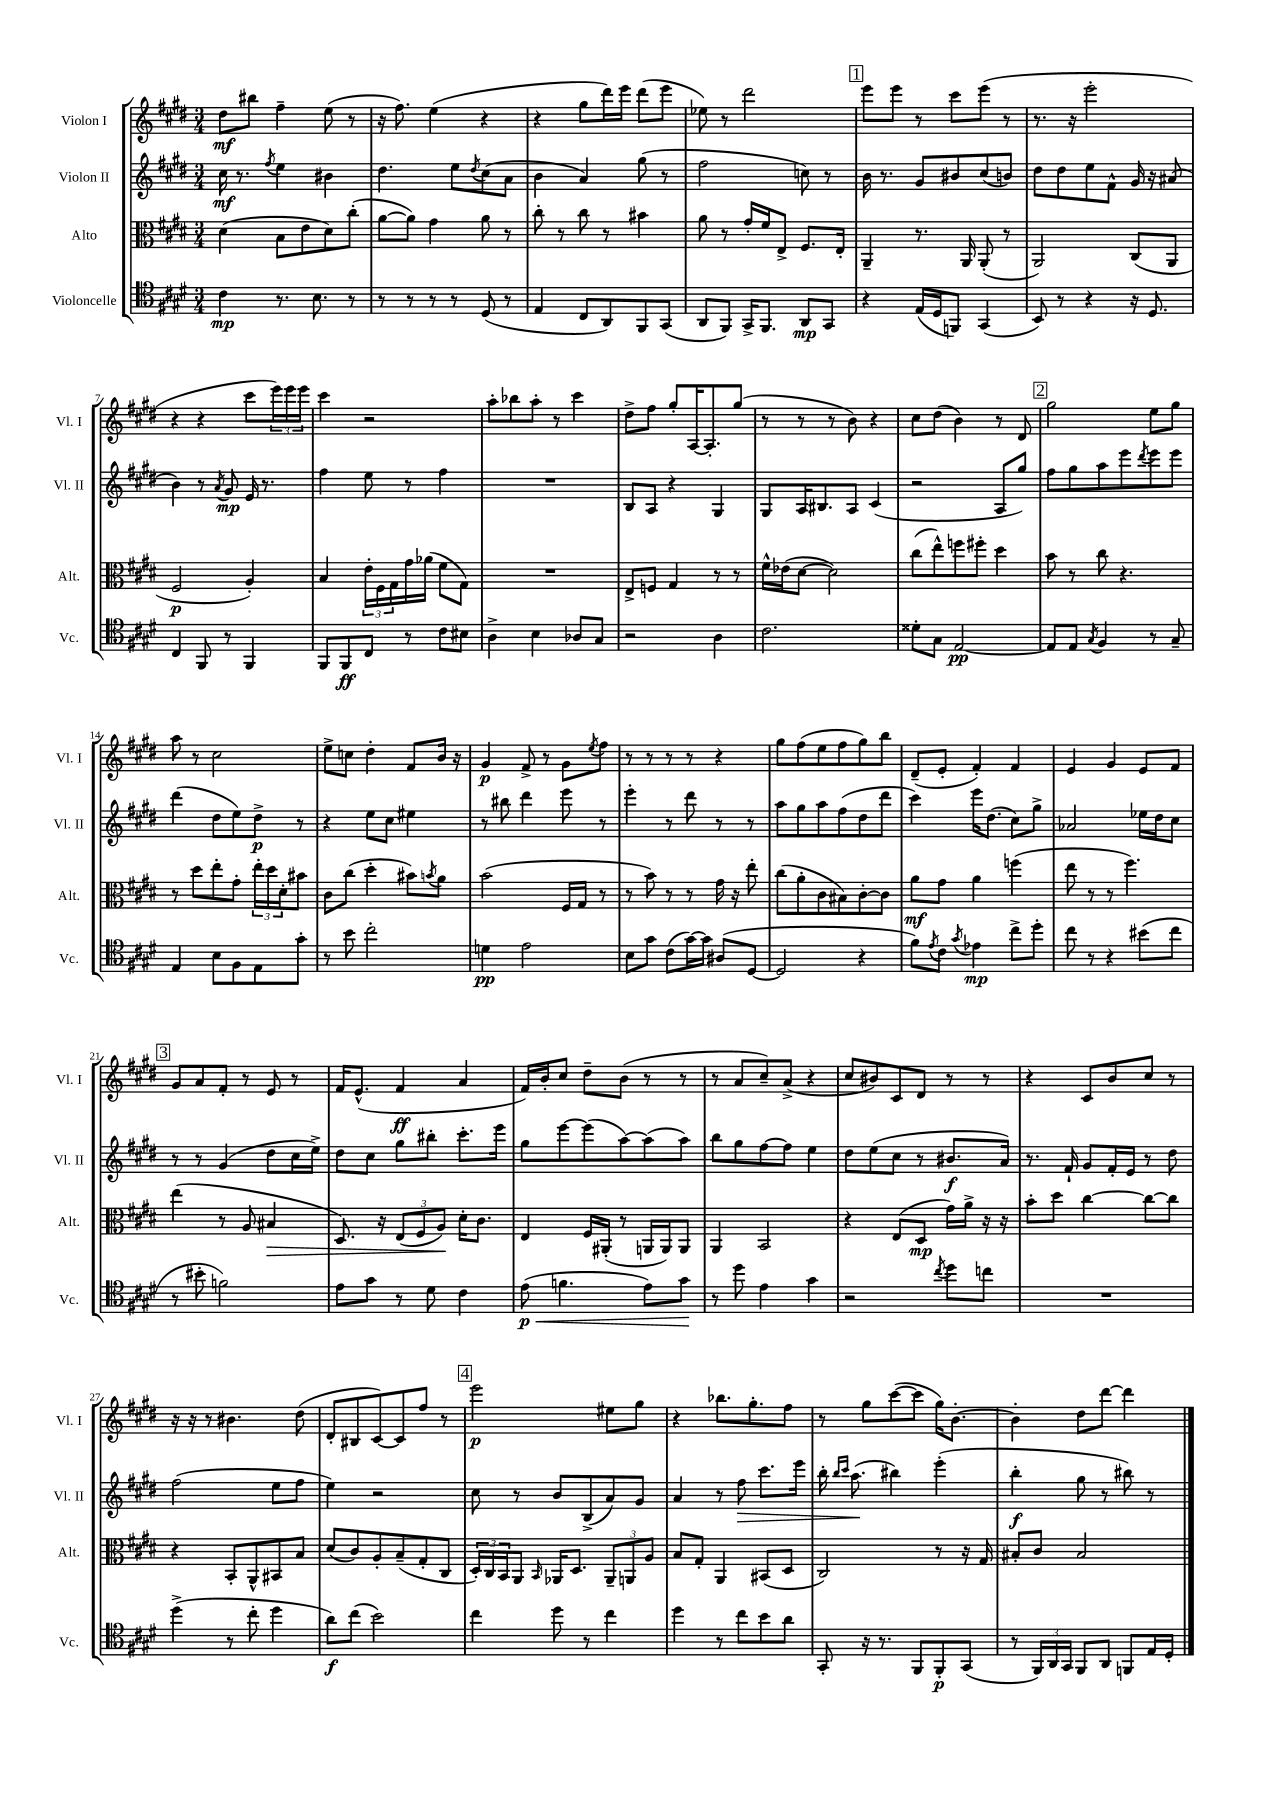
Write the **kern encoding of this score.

**kern	**kern	**kern	**kern
*staff4	*staff3	*staff2	*staff1
*clefC4	*clefC3	*clefG2	*clefG2
*k[f#c#g#d#]	*k[f#c#g#d#]	*k[f#c#g#d#]	*k[f#c#g#d#]
*M3/4	*M3/4	*M3/4	*M3/4
4c#\	(4d#\	16cc#\	8dd#\L
.	.	8.r	.
.	.	.	8bb#\J
.	.	8qff#/	.
8.r	8B\L	4ee\	4ff#~\
.	8e\	.	.
8.B\	.	.	.
.	8d#\)	4b#\	(8ee\
8r	(8cc#'\J	.	8r
=	=	=	=
8r	[8a\L	4.dd#\	16r
.	.	.	8.ff#\)
8r	8a\]J)	.	.
8r	4g#\	.	(4ee\
8r	.	8ee\L	.
.	.	8qdd#/	.
(8D#/	8a\	(8cc#\	4r
8r	8r	8a\J	.
=	=	=	=
4E/	8cc#'\	4b\	4r
.	8r	.	.
8C#/L	8cc#\	4a/)	8gg#\L
8AA/)	8r	.	16ddd#\L)
.	.	.	16eee\JJ
8FF#/	4b#\	(8gg#\	(8ddd#\L
(8GG#/J	.	8r	8eee\J
=	=	=	=
8AA/L	8a\	2ff#\	8ee-\)
8FF#/J)	8r	.	8r
16GG#^/LK	16g#'/LL	.	2ddd#\
8.FF#/J	16f#/J	.	.
.	8E^/J	.	.
8AA/L	8.F#/L	8cc\)	.
8GG#/J	.	8r	.
.	16E'/Jk	.	.
=	=	=	=
4r	4AA~/	16b\	8eee\L
.	.	8.r	.
.	.	.	8eee\J
(16E/LL	8.r	8g#/L	8r
16D#/J	.	.	.
8FF/J)	.	8b#/	8ccc#\L
.	16AA/	.	.
(4GG#/	(8AA'/	(8cc#/	(8eee\J
.	8r	8b/J)	8r
=	=	=	=
8BB/)	2AA/)	8dd#\L	8.r
8r	.	8dd#\	.
.	.	.	16r
4r	.	8ee\	2eee'\
.	.	8f#^^\J	.
16r	(8C#/L	16g#/	.
8.D#/	.	16r	.
.	8AA/J	(8a#/	.
=	=	=	=
4C#/	2F#/	4b\)	4r
8FF#/	.	8r	4r
.	.	8qa/	.
8r	.	8g#/	.
4FF#/	4A'/)	16e/	8ccc#\L
.	.	8.r	.
.	.	.	24eee\L)
.	.	.	24eee\
.	.	.	24eee\JJ
=	=	=	=
8FF#/L	4B/	4ff#\	4ccc#\
8FF#/	.	.	.
8C#/J	24e'\LL	8ee\	2r
.	24F#\	.	.
.	24G#\	.	.
8r	16g#\	8r	.
.	(16a-\JJ	.	.
8c#\L	8f#\L	4ff#\	.
8B#\J	8G#\J)	.	.
=	=	=	=
4A^\	2.r	2.r	8aa'\L
.	.	.	8bb-\
4B\	.	.	8aa'\J
.	.	.	8r
8A-/L	.	.	4ccc#\
8G#/J	.	.	.
=	=	=	=
2r	8E^/L	8B/L	8dd#^\L
.	8F/J	8A/J	8ff#\J
.	4G#/	4r	8gg#'/L
.	.	.	[16A/K
.	.	.	8.A'/]
4A\	8r	4G#/	.
.	8r	.	(8gg#/J
=	=	=	=
2.c#\	16f#^^\LL	8G#/L	8r
.	(16e-\J	.	.
.	[8d#\J	16A/K	8r
.	.	8.B#/	.
.	2d#\])	.	8r
.	.	8A/J	8b\)
.	.	(4c#/	4r
=	=	=	=
8d##'\L	(8cc#\L	2r	8cc#\L
8G#\J	8ee^^\)	.	(8dd#\J
[2E/	8ff\	.	4b\)
.	8ff#'\J	.	.
.	4dd#\	8A/L	8r
.	.	8gg#/J)	8d#/
=	=	=	=
8E/]L	8b\	8ff#\L	2gg#\
8E/J	8r	8gg#\	.
8qG#/	.	.	.
4F#/	8cc#\	8aa\	.
.	4.r	8eee\	.
.	.	8qddd#/	.
8r	.	8eee\	8ee\L
8G#~/	.	8eee\J	8gg#\J
=	=	=	=
4E/	8r	(4ddd#\	8aa\
.	8dd#\L	.	8r
8B\L	8ee'\	8dd#\L	2cc#\
8F#\	8g#'\J	8ee\)	.
8E\	24ee'\LL	8dd#^\J	.
.	24dd#\	.	.
.	24d#'\J	.	.
8g#'\J	8b#\J	8r	.
=	=	=	=
8r	8c#\L	4r	8ee^\L
8b\	(8cc#\J	.	8cc\J
2cc#'\	4dd#'\	8ee\L	4dd#'\
.	.	8cc#\J	.
.	8b#\L)	4ee#\	8f#/L
.	8qb/	.	.
.	8a\J	.	16b/Jk
.	.	.	16r
=	=	=	=
4d\	(2b\	8r	4g#/
.	.	8bb#\	.
2e\	.	4ddd#\	8f#^/
.	.	.	8r
.	16F#/LL	8eee\	8g#\L
.	16G#/JJ	.	.
.	.	.	8qee/
.	8r	8r	8ff#\J
=	=	=	=
8B\L	8r	4eee'\	8r
8g#\J	8b\)	.	8r
(8c#\L	8r	8r	8r
[16g#\L)	8r	8ddd#\	8r
16g#\]JJ	.	.	.
(8A#/L	16g#\	8r	4r
.	16r	.	.
[8D#/J	8ee'\	8r	.
=	=	=	=
2D#/]	(8cc#\L	8aa\L	8gg#\L
.	8a'\	8gg#\	(8ff#\
.	8c#\	8aa\	8ee\
.	8B#\)	(8ff#\	8ff#\
4r	[8c#'\	8dd#\	8gg#\)
.	8c#\]J	8ddd#\J	8bb\J
=	=	=	=
8f#\L)	8a\L	4ccc#\)	(8d#~/L
8qe/	.	.	.
8c#\J	8g#\J	.	8e'/J
8qg#/	.	.	.
4e-\	4a\	16eee\LK	4f#'/)
.	.	(8.dd#\J	.
8cc#^\L	(4ff\	8cc#\L)	4f#/
8dd#'\J	.	8gg#^\J	.
=	=	=	=
8cc#\	8ee\	2a-/	4e/
8r	8r	.	.
4r	8r	.	4g#/
.	4.ff#\)	.	.
(8b#\L	.	16ee-\LL	8e/L
.	.	16dd#\J	.
8cc#\J	.	8cc#\J	8f#/J
=	=	=	=
8r	(4ee\	8r	8g#/L
8b#'\	.	8r	8a/
2f\)	8r	(4g#/	8f#'/J
.	8A/	.	8r
.	4B#/	8dd#\L	8e/
.	.	16cc#\L	8r
.	.	16ee^\JJ)	.
=	=	=	=
8e\L	8.D#/)	8dd#\L	16f#/LK
.	.	.	(8.e^^/J
8g#\J	.	8cc#\J	.
.	16r	.	.
8r	(12E/L	8gg#\L	4f#/
.	12F#/	.	.
8d#\	.	8bb#'\J	.
.	12A/J)	.	.
4c#\	16d#'\LK	8.ccc#'\L	4a/
.	8.c#\J	.	.
.	.	16eee\Jk	.
=	=	=	=
(8e\	4E/	8gg#\L	16f#/LL)
.	.	.	16b'/J
4.f\	.	[8eee\	8cc#/J
.	16F#/LL	(8eee\]	8dd#~\L
.	(16AA#'/JJ	.	.
.	8r	[8aa\)	(8b\J
8e\L)	16AA/LL	(8aa\]	8r
.	16AA/J)	.	.
8g#\J	8AA/J	8aa\J)	8r
=	=	=	=
8r	4AA/	8bb\L	8r
8dd#\	.	8gg#\	8a/L
4e\	2BB/	[8ff#\	8cc#~/)
.	.	8ff#\]J	(8a^/J
4g#\	.	4ee\	4r
=	=	=	=
2r	4r	8dd#\L	8cc#/L
.	.	(8ee\	8b#/)
.	(8E/L	8cc#\J	8c#/
.	8D#/J	8r	8d#/J
8qcc#/	.	.	.
8dd#\L	16g#\LL)	8.b#/L	8r
.	16a^\JJ	.	.
8cc\J	16r	.	8r
.	16r	16a/Jk)	.
=	=	=	=
2.r	8b'\L	8.r	4r
.	8dd#\J	.	.
.	.	16f#`/	.
.	[4cc#\	8g#/L	8c#/L
.	.	16f#'/L	8b/
.	.	16e/JJ	.
.	8cc#\_L	8r	8cc#/J
.	8cc#\]J	8dd#\	8r
=	=	=	=
(4dd#^\	4r	(2ff#\	16r
.	.	.	16r
.	.	.	8r
8r	8BB'/L	.	4.b#\
8cc#'\	8AA^^/	.	.
4dd#\	8BB#/	8ee\L	.
.	8B/J	8ff#\J	(8dd#\
=	=	=	=
8a\L)	(8d#/L	4ee\)	8d#'/L
(8cc#\J	8c#/)	.	8B#/
2b\)	8A'/	2r	[8c#/)
.	(8B~/	.	8c#/]
.	8G#'/	.	8ff#/J
.	8C#/J	.	8r
=	=	=	=
4cc#\	24D#'/LL)	8cc#\	2eee\
.	24C#/	.	.
.	24BB/J	.	.
.	8AA/J	8r	.
.	16qqBB/	.	.
8dd#\	16AA-/LK	8b/L	.
.	8.D#/J	.	.
8r	.	(8B^/	.
4cc#\	12AA-~/L	8a/)	8ee#\L
.	12AA/	.	.
.	.	8g#/J	8gg#\J
.	12A/J	.	.
=	=	=	=
4dd#\	8B/L	4a/	4r
.	8G#'/J	.	.
8r	4AA/	8r	8.bb-\L
8cc#\L	.	8ff#\	.
.	.	.	8.gg#'\
8b\	(8BB#/L	8.ccc#\L	.
8a\J	8D#/J	.	8ff#\J
.	.	16eee\Jk	.
=	=	=	=
8GG#'/	2C#/)	16bb'\	8r
.	.	16qqbb/LL	.
.	.	16qqccc#/JJ	.
.	.	(8.aa\	.
16r	.	.	8gg#\L
8.r	.	.	.
.	.	4bb#\)	([8ccc#\
8FF#/L	.	.	8ccc#\]J
8FF#'/	8r	(4eee'\	16gg#\LK)
.	.	.	[8.b'\J
(8GG#/J	16r	.	.
.	16G#/	.	.
=	=	=	=
8r	8B#'/L	4bb'\	4b'\]
24FF#/LL)	8c#/J	.	.
24AA/	.	.	.
24GG#/JJ	.	.	.
8FF#/L	2B#/	8gg#\	8dd#\L
8AA/J	.	8r	[8ddd#\J
8FF/L	.	8bb#\)	4ddd#\]
16E/L	.	8r	.
16D#'/JJ	.	.	.
==	==	==	==
*-	*-	*-	*-
